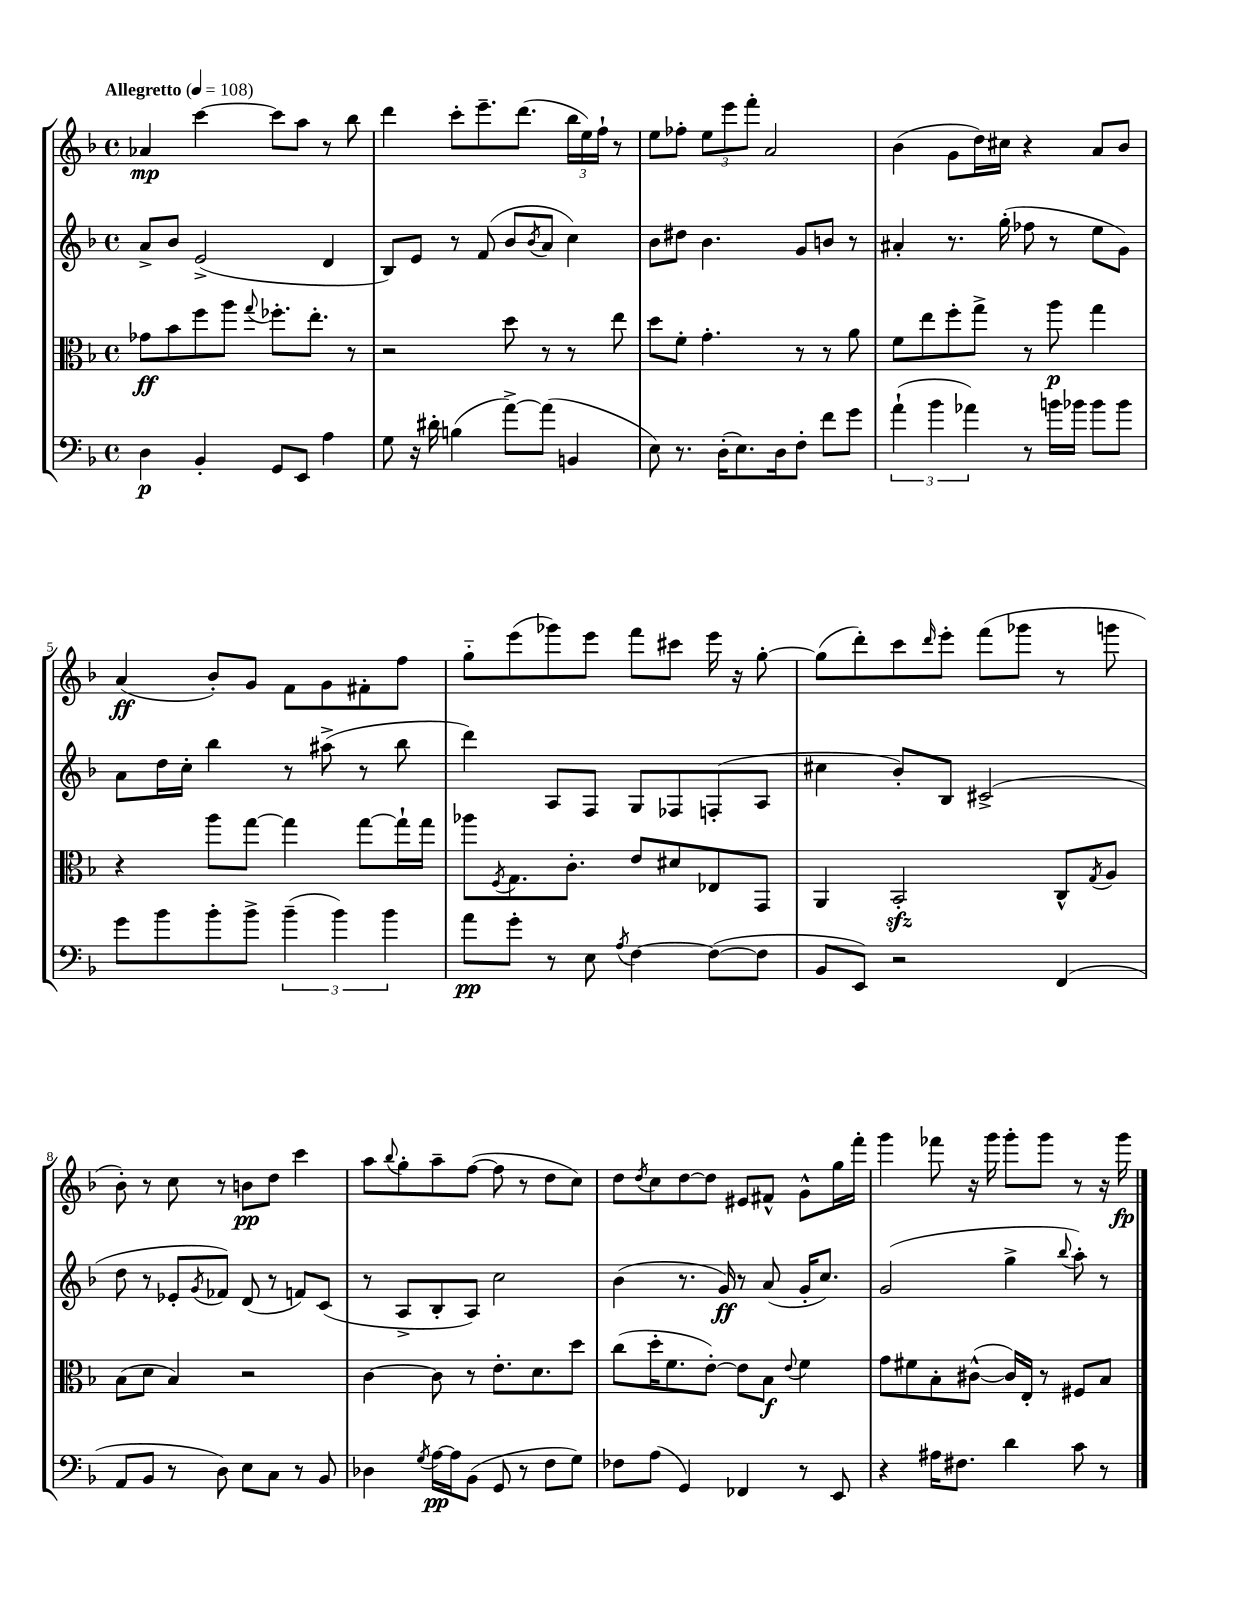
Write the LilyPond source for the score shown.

<<
\new StaffGroup <<
\new Staff = "s0" {
    \clef treble \key f \major \defaultTimeSignature \time 4/4 \tempo "Allegretto" 4 = 108
    aes'4\mp c'''4~ c'''8 a''8 r8 bes''8 |
    d'''4 c'''8-. e'''8.-- d'''8.( \tuplet 3/2 { bes''16 e''16) f''16-! } r8 |
    e''8 fes''8-. \tuplet 3/2 { e''8 e'''8 f'''8-. } a'2 |
    bes'4( g'8 d''16) cis''16 r4 a'8 bes'8 |
    a'4\ff( bes'8-.) g'8 f'8 g'8 fis'8-. f''8 |
    g''8-_ e'''8( ges'''8) e'''8 f'''8 cis'''8 e'''16 r16 g''8~-. |
    g''8( d'''8-.) c'''8 \grace { d'''16 } e'''8-. f'''8( ges'''8 r8 g'''8 |
    bes'8-.) r8 c''8 r8 b'8\pp d''8 c'''4 |
    a''8 \appoggiatura { bes''8 } g''8-. a''8-- f''8~( f''8 r8 d''8 c''8) |
    d''8 \acciaccatura { d''8 } c''8 d''8~ d''8 eis'8 fis'8-^ g'8-^ g''16 f'''16-. |
    g'''4 fes'''8 r16 g'''16 g'''8-. g'''8 r8 r16 g'''16\fp \bar "|." |
}
\new Staff = "s1" {
    \clef treble \key f \major \defaultTimeSignature \time 4/4
    a'8-> bes'8 e'2->( d'4 |
    bes8) e'8 r8 f'8( bes'8 \acciaccatura { bes'8 } a'8 c''4) |
    bes'8 dis''8 bes'4. g'8 b'8 r8 |
    ais'4-. r8. g''16-.( fes''8 r8 e''8 g'8) |
    a'8 d''16 c''16-. bes''4 r8 ais''8->( r8 bes''8 |
    d'''4) a8 f8 g8 fes8 f8-.( a8 |
    cis''4 bes'8-.) bes8 cis'2->( |
    d''8 r8 ees'8-. \acciaccatura { g'8 } fes'8) d'8( r8 f'8) c'8( |
    r8 a8-> bes8-. a8) c''2 |
    bes'4( r8. g'16\ff) r8 a'8( g'16-. c''8.) |
    g'2( g''4-> \appoggiatura { bes''8 } a''8-.) r8 \bar "|." |
}
\new Staff = "s2" {
    \clef alto \key f \major \defaultTimeSignature \time 4/4
    ges'8\ff bes'8 f''8 a''8 \appoggiatura { g''8 } fes''8.-. e''8.-. r8 |
    r2 d''8 r8 r8 e''8 |
    d''8 f'8-. g'4.-. r8 r8 a'8 |
    f'8 e''8 f''8-. g''8-> r8 a''8\p g''4 |
    r4 a''8 g''8~ g''4 g''8~ g''16-! g''16 |
    aes''8 \acciaccatura { f8 } g8. c'8.-. e'8 dis'8 ees8 g,8 |
    a,4 bes,2-.\sfz c8-^ \acciaccatura { g8 } a8 |
    bes8( d'8 bes4) r2 |
    c'4~ c'8 r8 e'8.-. d'8. d''8 |
    c''8( d''16-. f'8. e'8~-.) e'8 bes8\f \appoggiatura { e'8 } f'4 |
    g'8 fis'8 bes8-. cis'8~-^( cis'16) e16-. r8 fis8 bes8 \bar "|." |
}
\new Staff = "s3" {
    \clef bass \key f \major \defaultTimeSignature \time 4/4
    d4\p bes,4-. g,8 e,8 a4 |
    g8 r16 dis'16-. b4( a'8~->) a'8( b,4 |
    e8) r8. d16-.( e8.) d16 f8-. f'8 g'8 |
    \tuplet 3/2 { a'4-!( bes'4 aes'4) } r8 b'16 bes'16 bes'8 bes'8 |
    g'8 bes'8 bes'8-. bes'8-> \tuplet 3/2 { bes'4--( bes'4) bes'4 } |
    a'8\pp g'8-. r8 e8 \acciaccatura { a8 } f4~ f8~( f8 |
    bes,8 e,8) r2 f,4( |
    a,8 bes,8 r8 d8) e8 c8 r8 bes,8 |
    des4 \acciaccatura { g8 } a16~\pp a16 bes,8( g,8 r8 f8 g8) |
    fes8 a8( g,4) fes,4 r8 e,8 |
    r4 ais16 fis8. d'4 c'8 r8 \bar "|." |
}
>>
>>
